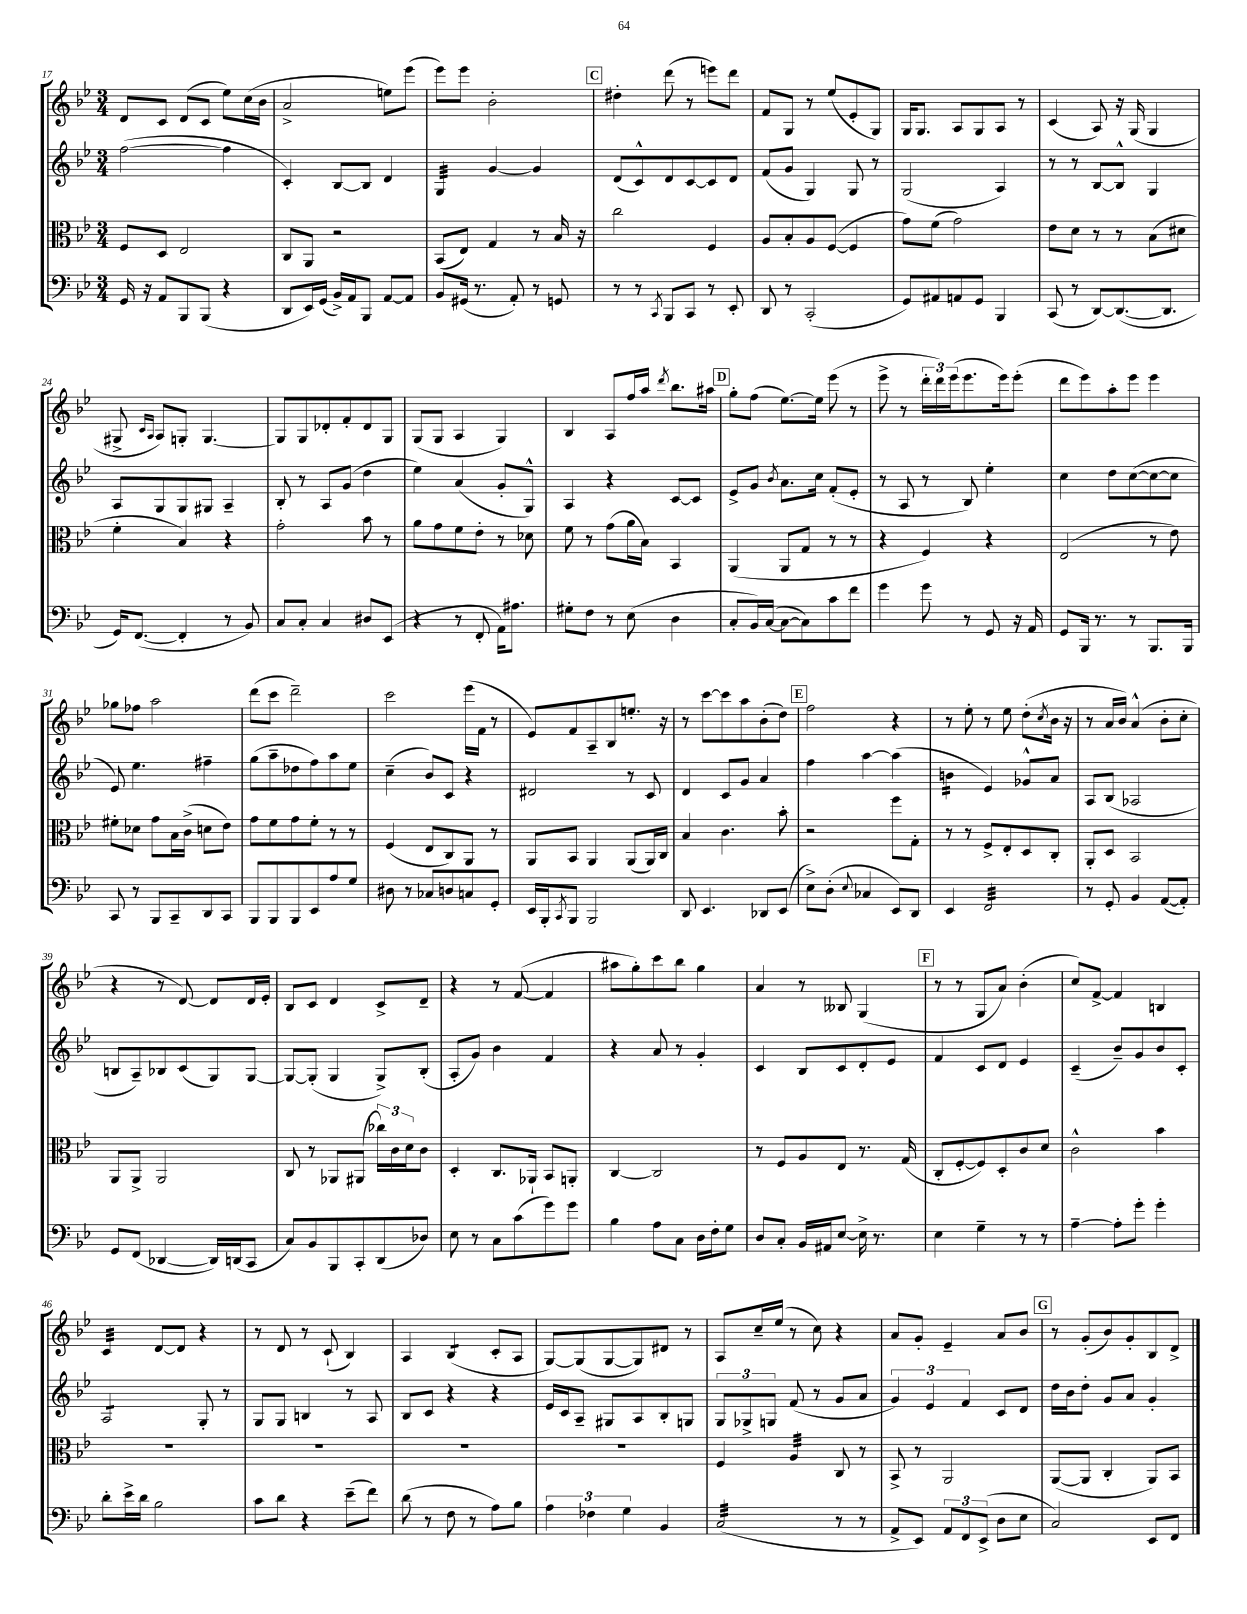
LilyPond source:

<<
\new StaffGroup <<
\new Staff = "s0" {
    \clef treble \key bes \major \numericTimeSignature \time 3/4
    d'8 c'8 d'8( c'8 ees''8) c''16( bes'16 |
    a'2-> e''8) ees'''8( |
    ees'''8) ees'''8 bes'2-. |
    \mark \markup { \box "C" } dis''4-. d'''8( r8 e'''8) d'''8 |
    f'8 g8 r8 ees''8( ees'8-. g8) |
    g16 g8. a8 g8 a8 r8 |
    c'4( a8) r16 g16( g4 |
    gis8-> \grace { c'16 a16 } a8) g8-. g4.~ |
    g8 g8 des'8-. f'8-. des'8 g8 |
    g8( g8 a4 g4) |
    bes4 a8 f''16 a''16 \acciaccatura { d'''8 } bes''8. ais''16 |
    \mark \markup { \box "D" } g''8-. f''8( ees''8.~) ees''16 ees'''8( r8 |
    ees'''8-> r8 \tuplet 3/2 { d'''16-. d'''16) ees'''16( } ees'''8. ees'''16) ees'''8-.( |
    d'''8 ees'''8) a''8-. ees'''8 ees'''4 |
    ges''8 fes''8 a''2 |
    d'''8( c'''8 d'''2--) |
    c'''2 ees'''16( f'16 r8 |
    ees'8) f'8 a8-- bes8 e''8.-. r16 |
    r8 c'''8~ c'''8 a''8 bes'8-.( d''8) |
    \mark \markup { \box "E" } f''2 r4 |
    r8 ees''8-. r8 ees''8 d''8-.( \acciaccatura { c''8 } bes'16 r16 |
    r8 a'16 bes'16) a'4-^( bes'8-. c''8-. |
    r4 r8 d'8~) d'8 d'16 ees'16-. |
    bes8 c'8 d'4 c'8-> d'8-- |
    r4 r8 f'8~( f'4 |
    ais''8 g''8-.) c'''8 bes''8 g''4 |
    a'4 r8 beses8 g4( |
    \mark \markup { \box "F" } r8 r8 g8 a'8) bes'4-.( |
    c''8) f'8~-> f'4 b4 |
    c'4:32 d'8~ d'8 r4 |
    r8 d'8 r8 c'8-!( bes4) |
    a4 bes4:8( c'8-. a8 |
    g8~) g8( g8~ g8) dis'8 r8 |
    a8 c''16-- ees''16( r8 c''8) r4 |
    a'8 g'8-. ees'4-- a'8 bes'8 |
    \mark \markup { \box "G" } r8 g'8-.( bes'8) g'8-. bes8 d'8-> \bar "|." |
}
\new Staff = "s1" {
    \clef treble \key bes \major \numericTimeSignature \time 3/4
    f''2~( f''4 |
    c'4-.) bes8~ bes8 d'4 |
    g4:32 g'4~ g'4 |
    \mark \markup { \box "C" } d'8( c'8-^) d'8 c'8~ c'8 d'8 |
    f'8( g'8 g4) g8 r8 |
    g2( a4) |
    r8 r8 bes8~ bes8-^ g4 |
    a8 g8 g8 gis8 a4-- |
    bes8-. r8 a8 g'8( d''4 |
    ees''4) a'4( g'8-. g8-^) |
    a4 r4 c'8~ c'8 |
    \mark \markup { \box "D" } ees'8-> g'8 \acciaccatura { bes'8 } a'8. c''16 f'8-.( ees'8-. |
    r8 a8 r8 bes8) ees''4-. |
    c''4 d''8 c''8~( c''8~ c''8 |
    ees'8) ees''4. fis''4-- |
    g''8( a''8-- des''8 f''8) a''8 ees''8 |
    c''4--( bes'8) c'8 r4 |
    dis'2 r8 c'8 |
    d'4 c'8 g'8 a'4 |
    \mark \markup { \box "E" } f''4 a''4~ a''4( |
    b'4:16 ees'4) ges'8-^ a'8 |
    a8 bes8( aes2 |
    b8 a8--) bes8 c'8( g8) g8~ |
    g8~ g8-.( g4 g8->) bes8-.( |
    a8-. g'8) bes'4 f'4 |
    r4 a'8 r8 g'4-. |
    c'4 bes8 c'8 d'8-. ees'8 |
    \mark \markup { \box "F" } f'4 c'8 d'8 ees'4 |
    c'4--( bes'8--) g'8 bes'8 c'8-. |
    a2:8 g8-. r8 |
    g8 g8 b4 r8 a8 |
    bes8 c'8 r4 r4 |
    ees'16 c'16 a8-- gis8 a8 bes8-. g8 |
    \tuplet 3/2 { g8 ges8-> g8 } f'8( r8 g'8 a'8 |
    \tuplet 3/2 { g'4) ees'4 f'4 } c'8 d'8 |
    \mark \markup { \box "G" } d''16 bes'16 d''8-. g'8 a'8 g'4-. \bar "|." |
}
\new Staff = "s2" {
    \clef alto \key bes \major \numericTimeSignature \time 3/4
    f8 d8 ees2 |
    c8 a,8 r2 |
    bes,8( ees8) g4 r8 bes16 r16 |
    \mark \markup { \box "C" } c''2 f4 |
    a8 bes8-. a8 f8~( f4 |
    g'8) f'8( g'2) |
    ees'8 d'8 r8 r8 bes8( dis'8 |
    f'4-. bes4) r4 |
    g'2-. bes'8 r8 |
    a'8 g'8 f'8 ees'8-. r8 des'8 |
    f'8 r8 g'8( a'16 bes16) bes,4 |
    \mark \markup { \box "D" } a,4( a,8 g8 r8 r8 |
    r4 f4) r4 |
    ees2( r8 ees'8) |
    fis'8-. des'8 g'8 bes16 c'16->( d'8 ees'8) |
    g'8 f'8 g'8 f'8-. r8 r8 |
    f4( ees8 c8) a,8 r8 |
    a,8 bes,8 a,4 a,8( a,16) c16 |
    bes4 c'4. bes'8-. |
    \mark \markup { \box "E" } r2 f''8 g8-. |
    r8 r8 f8-> ees8-. d8 c8-. |
    a,8-. d8 bes,2 |
    a,8 a,8-> a,2 |
    c8 r8 aes,8 ais,8( \tuplet 3/2 { ces''16) c'16 d'16 } c'8 |
    d4-. c8. aes,16-! bes,8 a,8-. |
    c4~ c2 |
    r8 f8 a8 ees8 r8. g16( |
    \mark \markup { \box "F" } c8-. f8~-. f8) d8-. c'8 d'8 |
    c'2-^ bes'4 |
    R2. |
    R2. |
    R2. |
    R2. |
    f4 a4:32 c8 r8 |
    bes,8-> r8 a,2 |
    \mark \markup { \box "G" } a,8~( a,8 c4-. a,8) bes,8 \bar "|." |
}
\new Staff = "s3" {
    \clef bass \key bes \major \numericTimeSignature \time 3/4
    g,16 r16 a,8 bes,,8 bes,,8( r4 |
    d,8 ees,16) g,16( bes,16->) a,16 bes,,8 a,8~ a,8 |
    bes,8 gis,16( r8. a,8-.) r8 g,8 |
    \mark \markup { \box "C" } r8 r8 \acciaccatura { c,8 } bes,,8 c,8 r8 ees,8-. |
    d,8 r8 c,2-.( |
    g,8) ais,8 a,8 g,8 bes,,4 |
    c,8( r8 d,8~) d,8.~( d,8. |
    g,16) f,8.~( f,4-. r8 bes,8) |
    c8 c8-. c4 dis8 ees,8( |
    r4 r8 f,8-. a,16) ais8. |
    gis8-. f8 r8 ees8( d4 |
    \mark \markup { \box "D" } c8-. bes,16) c16~( c8~ c8) c'8 f'8 |
    g'4 g'8 r8 g,8 r16 a,16 |
    g,8 bes,,16 r8. r8 bes,,8. bes,,16 |
    c,8 r8 bes,,8 c,8-- d,8 c,8 |
    bes,,8 bes,,8 bes,,8 ees,8 a8 g8 |
    dis8 r8 ces8 d8 c8 g,8-. |
    ees,16 bes,,16-. \acciaccatura { c,8 } bes,,8 bes,,2 |
    d,8 ees,4. des,8 ees,8( |
    \mark \markup { \box "E" } ees8->) d8-.( \appoggiatura { ees8 } ces4 ees,8) d,8 |
    ees,4 f,2:32 |
    r8 g,8-. bes,4 a,8~( a,8-.) |
    g,8 f,8( des,4~ des,16) d,16( c,8 |
    c8) bes,8 bes,,8 c,8-. d,8( des8) |
    ees8 r8 c8 c'8( g'8) g'8 |
    bes4 a8 c8 d16 f16-. g8 |
    d8 c8-. bes,16 ais,16 ees8~ ees16-> r8. |
    \mark \markup { \box "F" } ees4 g4-- r8 r8 |
    a4~-- a8-. g'8-. g'4-. |
    d'8-. ees'16-> d'16 bes2 |
    c'8 d'8 r4 ees'8--( f'8) |
    d'8( r8 f8 r8 a8) bes8 |
    \tuplet 3/2 { a4 fes4 g4 } bes,4 |
    c2:32( r8 r8 |
    a,8-> ees,8) \tuplet 3/2 { a,8 f,8 ees,8->( } d8 ees8 |
    \mark \markup { \box "G" } c2) ees,8 f,8 \bar "|." |
}
>>
>>
\layout { \context { \Score currentBarNumber = #17 } }
